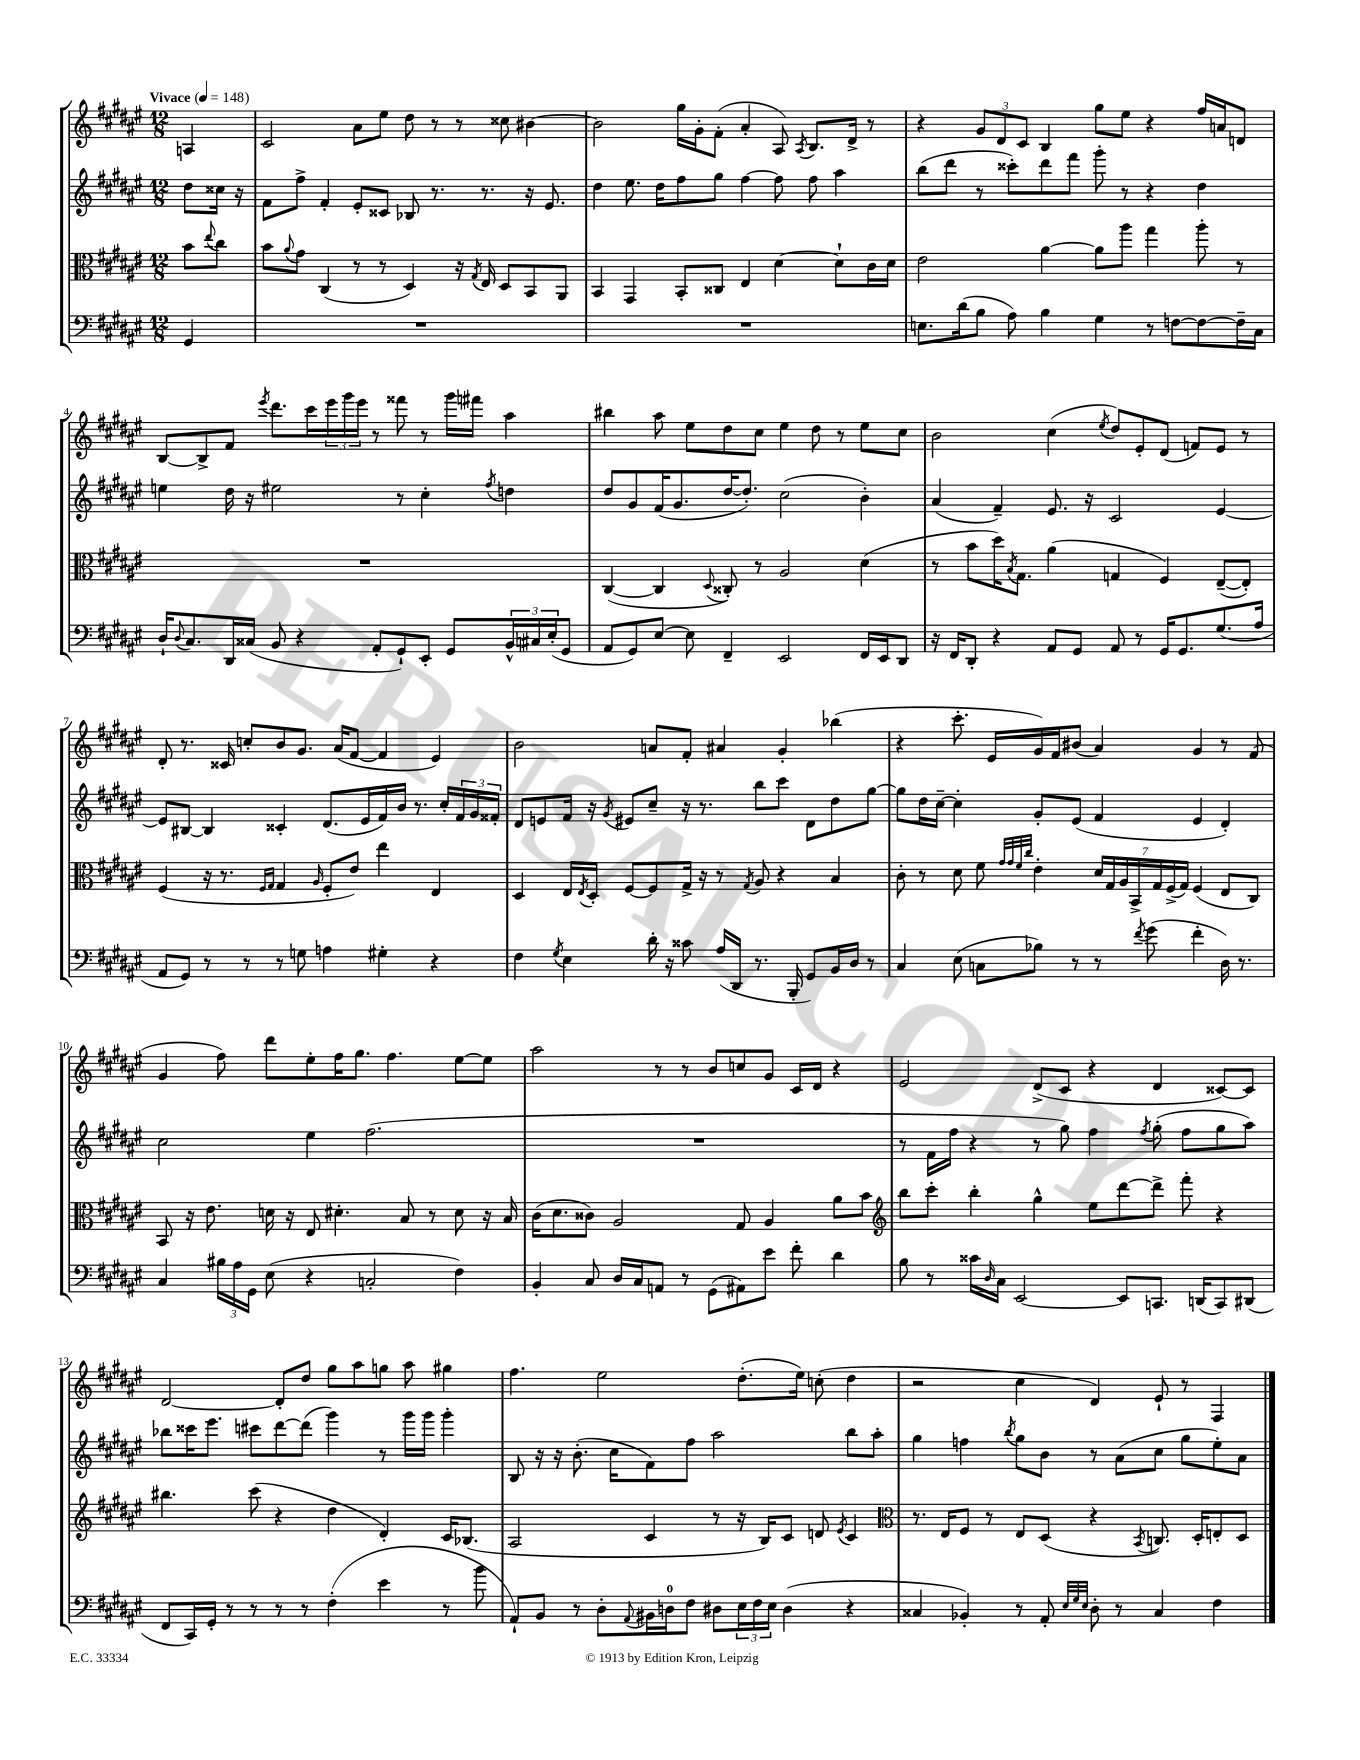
<<
\new StaffGroup <<
\new Staff = "s0" {
    \clef treble \key fis \major \numericTimeSignature \time 12/8 \partial 4 \tempo "Vivace" 4 = 148
    a4 |
    cis'2 ais'8 eis''8 dis''8 r8 r8 cisis''8 bis'4~ |
    bis'2 gis''16 gis'16-. fis'8-.( ais'4-. ais8) \acciaccatura { ais8 } b8. dis'16-> r8 |
    r4 \tuplet 3/2 { gis'8 dis'8 cis'8 } b4 gis''8 eis''8 r4 fis''16 a'16 d'8 |
    b8~ b8-> fis'8 \acciaccatura { eis'''8 } dis'''8. cis'''16 \tuplet 3/2 { eis'''16 gis'''16 eis'''16 } r8 fisis'''8 r8 gis'''16 fis'''16 ais''4 |
    bis''4 ais''8 eis''8 dis''8 cis''8 eis''4 dis''8 r8 eis''8 cis''8 |
    b'2 cis''4( \acciaccatura { eis''8 } dis''8) eis'8-. dis'8( f'8) eis'8 r8 |
    dis'8-. r8. cisis'16 c''8-. b'8 gis'8. ais'16( fis'8~ fis'4 eis'4) |
    b'2 a'8 fis'8-. ais'4 gis'4-. bes''4( |
    r4 cis'''8.-. eis'16 gis'16) fis'16 bis'8( ais'4) gis'4 r8 fis'8( |
    gis'4 fis''8) dis'''8 eis''8-. fis''16 gis''8. fis''4. eis''8~ eis''8 |
    ais''2 r8 r8 b'8 c''8 gis'8 cis'16 dis'16 r4 |
    eis'2 dis'8->( cis'8 r4 dis'4 cisis'8~) cisis'8 |
    dis'2~ dis'8-. dis''8 gis''8 ais''8 g''8 ais''8 gis''4 |
    fis''4. eis''2 dis''8.-.( eis''16) c''8-.( dis''4 |
    r2 cis''4 dis'4) eis'8-! r8 fis4 \bar "|." |
}
\new Staff = "s1" {
    \clef treble \key fis \major \numericTimeSignature \time 12/8 \partial 4
    dis''8 cisis''16 r16 |
    fis'8 fis''8-> fis'4-. eis'8-. cisis'8 bes8 r8. r8. r16 eis'8. |
    dis''4 eis''8. dis''16 fis''8 gis''8 fis''4~ fis''8 fis''8 ais''4 |
    b''8( dis'''8 r8 cisis'''8-.) dis'''8 fis'''8 gis'''8-. r8 r4 dis''4 |
    e''4 dis''16 r16 eis''2 r8 cis''4-. \acciaccatura { fis''8 } d''4 |
    dis''8 gis'8 fis'16( gis'8. dis''16~ dis''8.-.) cis''2( b'4-.) |
    ais'4( fis'4--) eis'8. r16 cis'2 eis'4~ |
    eis'8 bis8~ bis4 cisis'4-. dis'8.( eis'16 fis'16) b'16 r8. cis''16-. \tuplet 3/2 { fis'16 gis'16 fisis'16-. } |
    dis'8 e'8 fis'16 r16 \acciaccatura { gis'8 } eis'8 cis''8-- r16 r8. b''8 cis'''8 dis'8 dis''8 gis''8~ |
    gis''8 dis''16 cis''16~-- cis''4-. gis'8-. eis'8( fis'4 eis'4 dis'4-.) |
    cis''2 eis''4 fis''2.( |
    R1. |
    r8 fis'16 fis''16 r4 r8 gis''8) fis''4 \acciaccatura { fis''8 } gis''8-.( fis''8 gis''8 ais''8) |
    bes''8 cisis'''16 eis'''8. cis'''8 dis'''8~ dis'''8( gis'''4) r8 gis'''16 gis'''16 gis'''4-. |
    b8 r16 r16 b'8.-.( cis''16 fis'8) fis''8 ais''2 b''8 ais''8-. |
    gis''4 f''4 \acciaccatura { b''8 } gis''8 b'8 r8 ais'8( cis''8 gis''8 eis''8-.) ais'8 \bar "|." |
}
\new Staff = "s2" {
    \clef alto \key fis \major \numericTimeSignature \time 12/8 \partial 4
    b'8 \appoggiatura { eis''8 } cis''8 |
    b'8 \appoggiatura { ais'8 } gis'8 cis4( r8 r8 dis4) r16 \acciaccatura { gis8 } eis16 dis8 b,8 ais,8 |
    b,4 gis,4 b,8-. cisis8 eis4 dis'4~ dis'8-! cis'16 dis'16 |
    eis'2 ais'4~ ais'8 ais''8 gis''4 ais''8-. r8 |
    R1. |
    cis4~( cis4 \appoggiatura { dis8 } cisis8-.) r8 ais2 dis'4( |
    r8 b'8 dis''16) \acciaccatura { b8 } gis8. ais'4( g4 fis4) eis8~--( eis8-.) |
    fis4( r16 r8. \grace { fis16 gis16 } gis4 \grace { ais16 } fis8-. eis'8) eis''4 eis4 |
    dis4 eis16 \acciaccatura { eis8 } dis16-. fis8~ fis8 gis16-> r16 r8 \acciaccatura { gis8 } ais8 r4 b4 |
    cis'8-. r8 dis'8 fis'8 \grace { gis'32 gis'32 fis'32 cis''32 } eis'4-. \tuplet 7/4 { dis'16 gis16 ais16 b,16-> gis16 fis16->( gis16) } fis4( eis8 cis8) |
    b,8 r16 eis'8. d'16 r16 eis8 dis'4.-. b8 r8 dis'8 r16 b16 |
    cis'16( dis'8. cisis'8) ais2 gis8 ais4 ais'8 b'8 |
    \clef treble b''8 cis'''8-. b''4-. gis''4-^ eis''8 dis'''8~ dis'''8-> fis'''8-. r4 |
    bis''4. cis'''8( r4 dis''4 dis'4-.) cis'16 bes8.( |
    ais2 cis'4 r8 r16 b16) cis'8 d'8 \acciaccatura { eis'8 } cis'4 |
    \clef alto r8. eis16 fis8 r8 eis8 dis8( r4 \acciaccatura { b,8 } c8.) dis16-. e8-. dis8 \bar "|." |
}
\new Staff = "s3" {
    \clef bass \key fis \major \numericTimeSignature \time 12/8 \partial 4
    gis,4 |
    R1. |
    R1. |
    e8. dis'16( b8 ais8) b4 gis4 r8 f8~ f8~ f16-- cis16 |
    dis16-! \appoggiatura { dis8 } cis8. dis,16 cisis16( b,8 r4 ais,8-. gis,8-!) eis,8-. gis,8 \tuplet 3/2 { b,16-^ cis16 eis16-.( } gis,8 |
    ais,8 gis,8) eis8~ eis8 fis,4-- eis,2 fis,16 eis,16 dis,8 |
    r16 fis,16 dis,8-. r4 ais,8 gis,8 ais,8 r8 gis,16 gis,8. gis8.( ais16 |
    ais,8 gis,8) r8 r8 r8 g8 a4 gis4-. r4 |
    fis4 \acciaccatura { gis8 } eis4 dis'16-. r16 cisis'8 ais16( dis,16 r8. b,,16-. gis,8) b,16 dis16 r8 |
    cis4 eis8( c8 bes8) r8 r8 \acciaccatura { fis'8 } gis'8( fis'4-. dis16) r8. |
    cis4 \tuplet 3/2 { bis16 ais16 gis,16 } eis8( r4 c2-. fis4) |
    b,4-. cis8 dis16 cis16 a,8 r8 gis,8( ais,8) eis'8 fis'8-. dis'4 |
    b8 r8 cisis'16 \grace { dis16 } cis16 eis,2~ eis,8 c,8. d,16( c,8) dis,8( |
    fis,8 cis,16) gis,16-. r8 r8 r8 r8 fis4-.( eis'4 r8 b'8 |
    ais,8-!) b,8 r8 dis8-. \appoggiatura { ais,8 } bis,16 d16-0 fis8 dis8 \tuplet 3/2 { eis16 fis16 eis16 } dis4( r4 |
    cisis4 bes,4-.) r8 ais,8-. \grace { eis32 gis32 eis32 } dis8-. r8 cisis4 fis4 \bar "|." |
}
>>
>>
